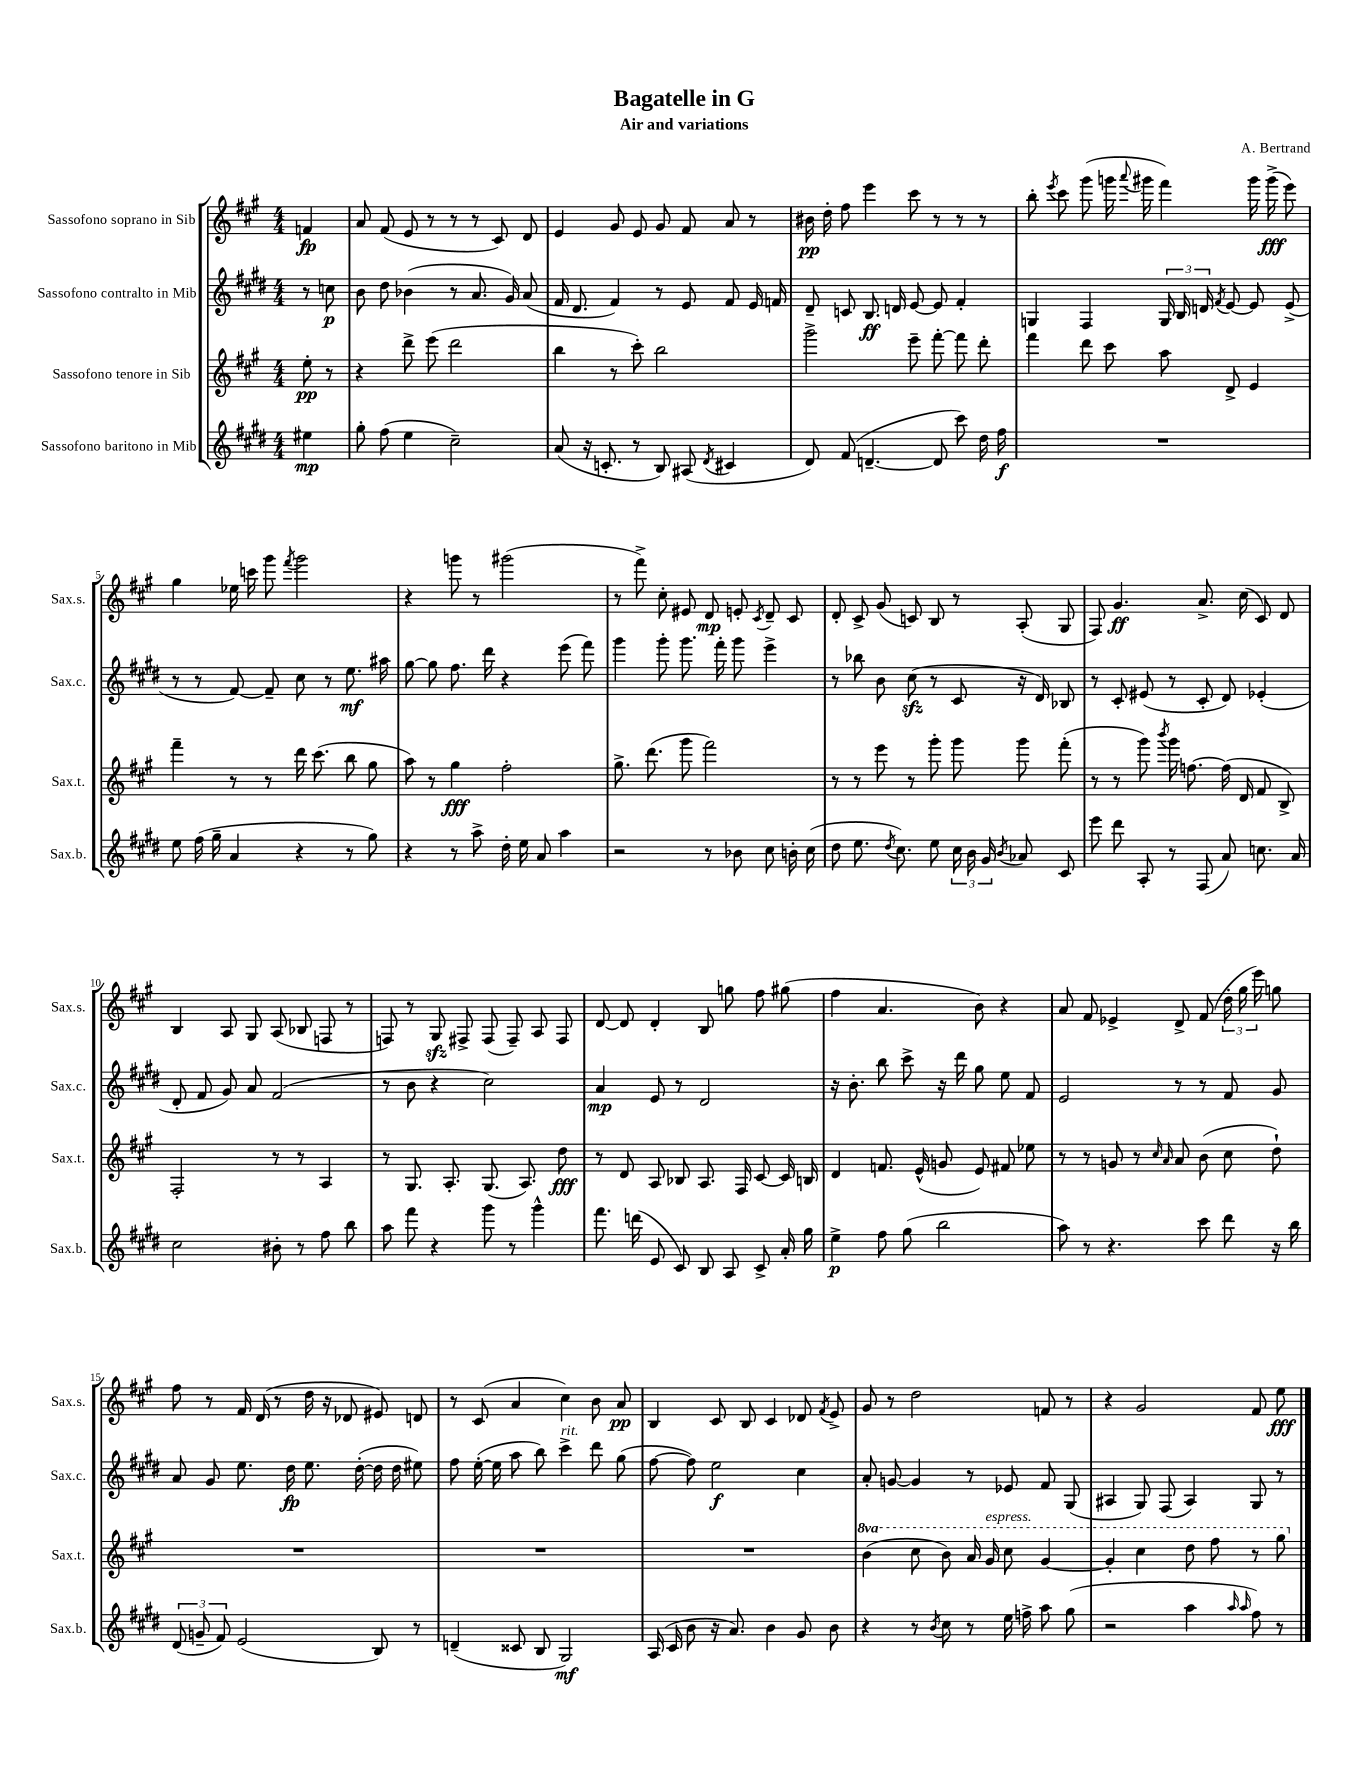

**kern	**kern	**kern	**kern
*staff4	*staff3	*staff2	*staff1
*clefG2	*clefG2	*clefG2	*clefG2
*k[f#c#g#d#]	*k[f#c#g#]	*k[f#c#g#d#]	*k[f#c#g#]
*M4/4	*M4/4	*M4/4	*M4/4
4ee#	8ee'	8r	4f
.	8r	8cc	.
=	=	=	=
8gg#'	4r	8b	8a
(8ff#	.	8dd#	(8f#
4ee	8ddd^	(4b-	8e
.	(8eee	.	8r
2cc#~)	2ddd	8r	8r
.	.	8.a	8r
.	.	.	8c#)
.	.	16g#)	.
.	.	(8a	8d
=	=	=	=
(8a	4bb	16f#	4e
.	.	8.d#	.
16r	.	.	.
8.c'	.	.	.
.	8r	4f#)	8g#
8r	8ccc#')	.	8e
8B)	2bb	8r	8g#
(8A#	.	8e	8f#
8qd#	.	.	.
4c#	.	8f#	8a
.	.	16e	8r
.	.	16f	.
=	=	=	=
8d#)	2ggg#^	8d#~	16b#
.	.	.	16dd'
(8f#	.	8c	8ff#
[4.d~	.	8.B	4eee
.	.	16d	.
.	8eee~	[8e	8ccc#
8d]	[8fff#'	8e]	8r
8ccc#)	8fff#]	4f#'	8r
16dd#	8ddd'	.	8r
16ff#	.	.	.
=	=	=	=
1r	4fff#	4G	8bb'
.	.	.	8qeee
.	.	.	8ccc#
.	8ddd	4F#	(8ggg#
.	8ccc#	.	16ggg
.	.	.	8qqaaa
.	.	.	16ggg#
.	8aa	24G	4fff#)
.	.	24B	.
.	.	24d	.
.	.	8qf#	.
.	8d^	[8e	.
.	4e	8e]	16ggg#
.	.	.	(16ggg#^
.	.	(8e^	8eee)
=	=	=	=
8ee	4fff#~	8r	4gg#
(16ff#	.	8r	.
16gg#~	.	.	.
4a	8r	[8f#)	16ee-
.	.	.	16ccc
.	8r	8f#~]	8ggg#
.	.	.	8qfff#
4r	16ddd	8cc#	2ggg#
.	(8.ccc#	.	.
.	.	8r	.
8r	8bb	8.ee	.
8gg#)	8gg#	.	.
.	.	16aa#	.
=	=	=	=
4r	8aa)	[8gg#	4r
.	8r	8gg#]	.
8r	4gg#	8.ff#	8ggg
8aa^	.	.	8r
.	.	16ddd#	.
16dd#'	2ff#'	4r	(2ggg#
16ee	.	.	.
8a	.	.	.
4aa	.	(8eee	.
.	.	8fff#)	.
=	=	=	=
2r	8.gg#^	4ggg#	8r
.	.	.	8fff#^)
.	(8.ddd	.	.
.	.	8ggg#'	8cc#'
.	8ggg#	8.ggg#	8e#
8r	2fff#)	.	8d
.	.	16fff#'	.
8b-	.	8ggg#	8e'
.	.	.	8qc#
8cc#	.	4eee^	8d~
16b'	.	.	8c#
(16cc#	.	.	.
=	=	=	=
8dd#	8r	8r	8d'
8.ee	8r	8bb-	8c#^
.	8eee	8b	(8g#
8qdd#	.	.	.
8.cc#)	.	.	.
.	8r	(8cc#	8c)
8ee	8ggg#'	8r	8B
24cc#	8ggg#	8c#	8r
24b	.	.	.
24g#	.	.	.
8qb	.	.	.
8a-	8ggg#	16r	(8A'
.	.	16d#)	.
8c#	(8fff#'	8B-	8G#
=	=	=	=
8eee	8r	8r	8F#)
8ddd#	8r	8c#'	4.g#
8A'	8ggg#)	(8e#	.
.	8qbbb	.	.
8r	16ggg#	8r	.
.	[8.ff	.	.
(8F#	.	8c#'	8.a^
8a)	(16ff]	8d#)	.
.	16d	.	(16cc#
8.cc	8f#	(4e-'	8c#)
.	8B^)	.	8d
16a	.	.	.
=	=	=	=
2cc#	2F#'	8d#'	4B
.	.	8f#	.
.	.	8g#)	8A
.	.	8a	8G#
8b#'	8r	(2f#	(8A
8r	8r	.	8B-
8ff#	4A	.	8F
8bb	.	.	8r
=	=	=	=
8aa	8r	8r	8F)
8fff#	8.G#	8b	8r
4r	.	4r	8G#
.	8.A'	.	.
.	.	.	8F#^
8ggg#	(8.G#	2cc#)	(8F#
8r	.	.	8F#~)
.	8.A)	.	.
4ggg#^^	.	.	8A
.	8dd	.	8F#
=	=	=	=
8.fff#	8r	4a	[8d
.	8d	.	8d]
(16ddd	.	.	.
8e	8A	8e	4d'
8c#)	8B-	8r	.
8B	8.A	2d#	8B
8A	.	.	8gg
.	16F#	.	.
8c#^	[8c#	.	8ff#
16a'	16c#]	.	(8gg#
16gg#	16B	.	.
=	=	=	=
4ee^	4d	16r	4ff#
.	.	8.b'	.
8ff#	8.f	8bb	4.a
(8gg#	.	8ccc#^	.
.	(16e^^	.	.
2bb	8g	16r	.
.	.	16ddd#	.
.	8e)	8gg#	8b)
.	8f#	8ee	4r
.	8ee-	8f#	.
=	=	=	=
8aa)	8r	2e	8a
8r	8r	.	8f#
4.r	8g	.	4e-^
.	8r	.	.
.	16qqcc#	.	.
.	16qqa	.	.
.	8a	8r	8d^
8ccc#	(8b	8r	(8f#
8ddd#	8cc#	8f#	24dd'
.	.	.	24gg#
.	.	.	24eee)
16r	8dd`)	8g#	8gg
16bb	.	.	.
=	=	=	=
(12d#	1r	8a	8ff#
12g~	.	.	.
.	.	8g#	8r
12f#)	.	.	.
(2e	.	8.ee	16f#
.	.	.	(16d
.	.	.	8r
.	.	16dd#	.
.	.	8.ee	16dd
.	.	.	16r
.	.	.	8d-
.	.	([16dd#'	.
8B)	.	16dd#]	8e#)
.	.	16dd#	.
8r	.	8ee#)	8d
=	=	=	=
(4d~	1r	8ff#	8r
.	.	([16ee'	(8c#
.	.	16ee]	.
8c##	.	8aa	4a
8B	.	8bb)	.
2G#)	.	4ccc#^	4cc#)
.	.	8ddd#	8b
.	.	(8gg#	8a
=	=	=	=
(16A	1r	[8ff#	4B
16c#	.	.	.
8b	.	8ff#])	.
16r	.	2ee	8c#
8.a)	.	.	.
.	.	.	8B
4b	.	.	4c#
8g#	.	4cc#	8d-
.	.	.	8qf#
8b	.	.	8e^
=	=	=	=
4r	(4bb	8a'	8g#
.	.	[8g	8r
8r	8ccc#	4g]	2dd
8qb	.	.	.
8cc#	8bb)	.	.
8r	16aa	8r	.
.	16gg#	.	.
16ee	8ccc#	8e-	.
16ff^	.	.	.
8aa	[4gg#	8f#	8f
(8gg#	.	(8G#	8r
=	=	=	=
2r	4gg#']	4A#	4r
.	4ccc#	8G#)	2g#
.	.	(8F#	.
4aa	8ddd	4A#)	.
.	8fff#	.	.
16qqaa	.	.	.
16qqaa	.	.	.
8ff#)	8r	8G#	8f#
8r	8ggg#	8r	8ee
==	==	==	==
*-	*-	*-	*-
